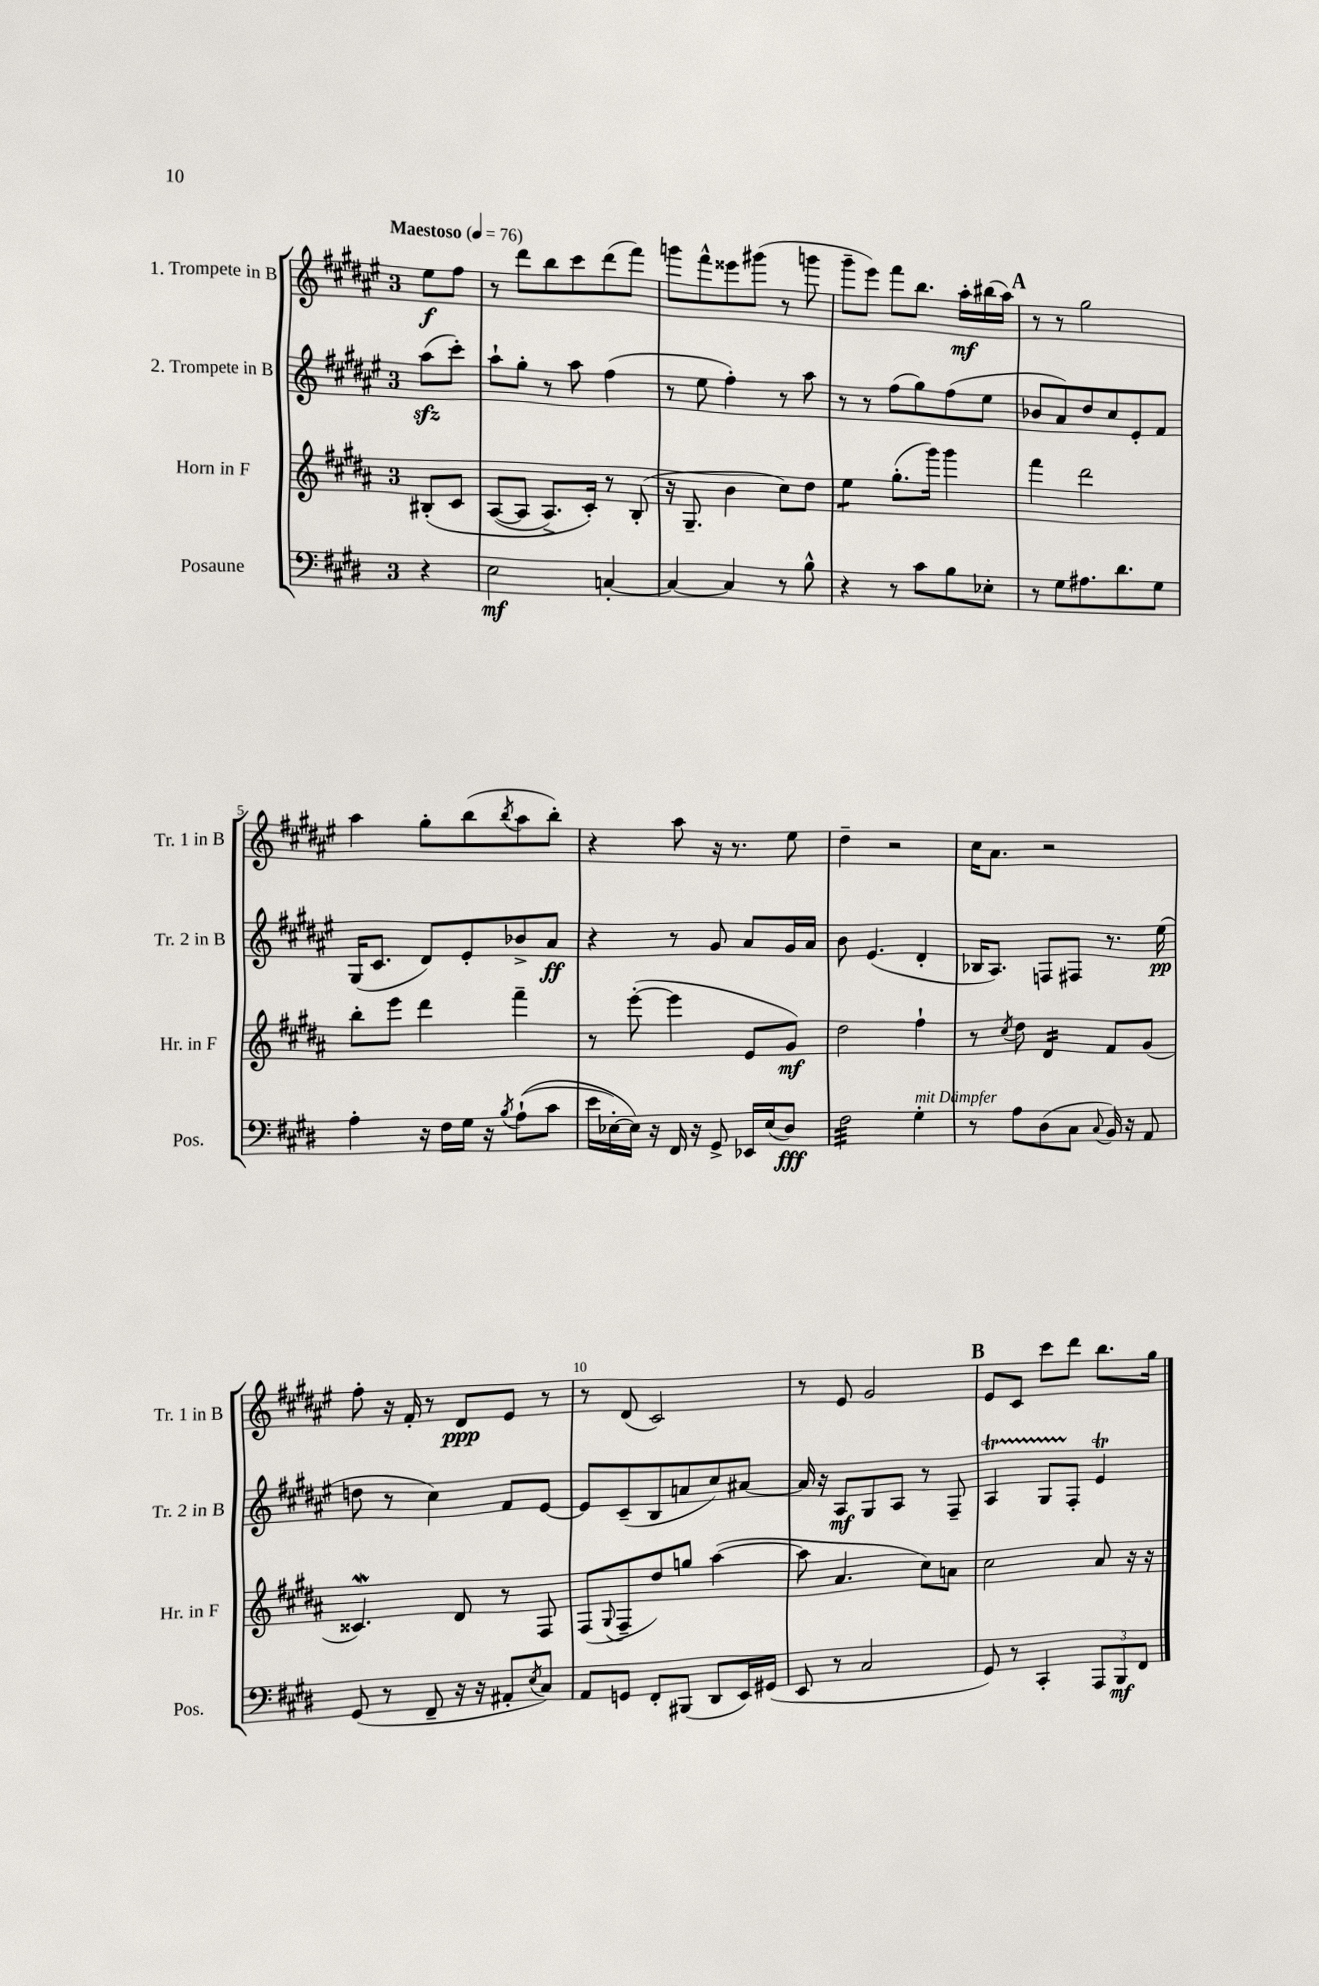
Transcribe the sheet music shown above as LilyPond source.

<<
\new StaffGroup <<
\new Staff = "s0" \with { instrumentName = "1. Trompete in B" shortInstrumentName = "Tr. 1 in B" } {
    \clef treble \key fis \major \once \override Staff.TimeSignature.style = #'single-digit \time 3/4 \partial 4 \tempo "Maestoso" 4 = 76
    eis''8\f fis''8 |
    r8 dis'''8 b''8 cis'''8 dis'''8( fis'''8) |
    g'''8 fis'''8-^ eisis'''8 gis'''8( r8 g'''8 |
    gis'''8-- eis'''8) fis'''8 b''8. ais''16-.\mf bis''16( ais''16) |
    \mark \markup { \bold "A" } r8 r8 gis''2 |
    ais''4 gis''8-. b''8( \acciaccatura { b''8 } ais''8 b''8-.) |
    r4 ais''8 r16 r8. eis''8 |
    dis''4-- r2 |
    cis''16 ais'8. r2 |
    fis''8-. r16 fis'16-. r8 dis'8\ppp eis'8 r8 |
    r8 dis'8( cis'2) |
    r8 eis'8 gis'2 |
    \mark \markup { \bold "B" } eis'8 cis'8 cis'''8 dis'''8 b''8. gis''16 \bar "|." |
}
\new Staff = "s1" \with { instrumentName = "2. Trompete in B" shortInstrumentName = "Tr. 2 in B" } {
    \clef treble \key fis \major \once \override Staff.TimeSignature.style = #'single-digit \time 3/4 \partial 4
    ais''8\sfz( cis'''8-.) |
    ais''8-! gis''8-. r8 ais''8 fis''4( |
    r8 eis''8 fis''4-.) r8 ais''8 |
    r8 r8 fis''8( gis''8) fis''8( eis''8 |
    \mark \markup { \bold "A" } bes'8 ais'8) dis''8 cis''8 eis'8-. fis'8 |
    gis16( cis'8. dis'8) eis'8-. bes'8-> ais'8\ff |
    r4 r8 gis'8 ais'8 gis'16 ais'16 |
    b'8 eis'4.( dis'4-. |
    bes16 ais8.) f8 fis8 r8. eis''16\pp( |
    d''8 r8 cis''4) fis'8 eis'8~ |
    eis'8 cis'8--( b8 a'8 cis''8) ais'8~ |
    ais'16 r16 ais8\mf gis8 ais8 r8 fis8-- |
    \mark \markup { \bold "B" } ais4\startTrillSpan gis8 fis8-.\stopTrillSpan eis'4\trill \bar "|." |
}
\new Staff = "s2" \with { instrumentName = "Horn in F" shortInstrumentName = "Hr. in F" } {
    \clef treble \key b \major \once \override Staff.TimeSignature.style = #'single-digit \time 3/4 \partial 4
    bis8-.\( cis'8 |
    ais8~( ais8 ais8.->) cis'16-.\) r8 b8-.( |
    r16 gis8.-- b'4 cis''8) dis''8 |
    e''4:8 gis''8.-.( gis'''16) gis'''4 |
    \mark \markup { \bold "A" } fis'''4 dis'''2 |
    b''8-. e'''8 dis'''4 fis'''4-- |
    r8 e'''8~-.( e'''4 e'8 gis'8\mf) |
    dis''2 fis''4-! |
    r8 \acciaccatura { cis''8 } dis''8 dis'4:16 fis'8 gis'8( |
    cisis'4.\mordent) dis'8 r8 fis8 |
    fis8( \appoggiatura { gis8 } fis8-- dis''8) g''8 ais''4~( |
    ais''8 ais'4. cis''8) a'8 |
    \mark \markup { \bold "B" } cis''2 ais'8 r16 r16 \bar "|." |
}
\new Staff = "s3" \with { instrumentName = "Posaune" shortInstrumentName = "Pos." } {
    \clef bass \key e \major \once \override Staff.TimeSignature.style = #'single-digit \time 3/4 \partial 4
    r4 |
    e2\mf c4~-. |
    c4~ c4 r8 b8-^ |
    r4 r8 cis'8 b8 ees8-. |
    \mark \markup { \bold "A" } r8 gis8 ais8. dis'8. gis8 |
    a4-. r16 fis16 gis16 r16 \acciaccatura { b8 } a8-!(\( cis'8 |
    e'16 ees16~-.) ees16\) r16 fis,16 r16 gis,8-> ees,16 ees16( dis8\fff) |
    fis2:32 gis4-.^\markup { \italic "mit Dämpfer" } |
    r8 a8 dis8( cis8 \appoggiatura { cis8 } b,16) r16 a,8 |
    gis,8( r8 fis,8-- r16 r16 ais,8-. \acciaccatura { e8 } cis8) |
    a,8 g,8 fis,8-. bis,,8( dis,8 e,16) gis,16( |
    e,8 r8 cis2 |
    \mark \markup { \bold "B" } gis,8) r8 cis,4-. \tuplet 3/2 { a,,8 b,,8\mf fis,8 } \bar "|." |
}
>>
>>
\layout { \context { \Score \override BarNumber.break-visibility = ##(#f #t #t) barNumberVisibility = #(every-nth-bar-number-visible 5) } }
